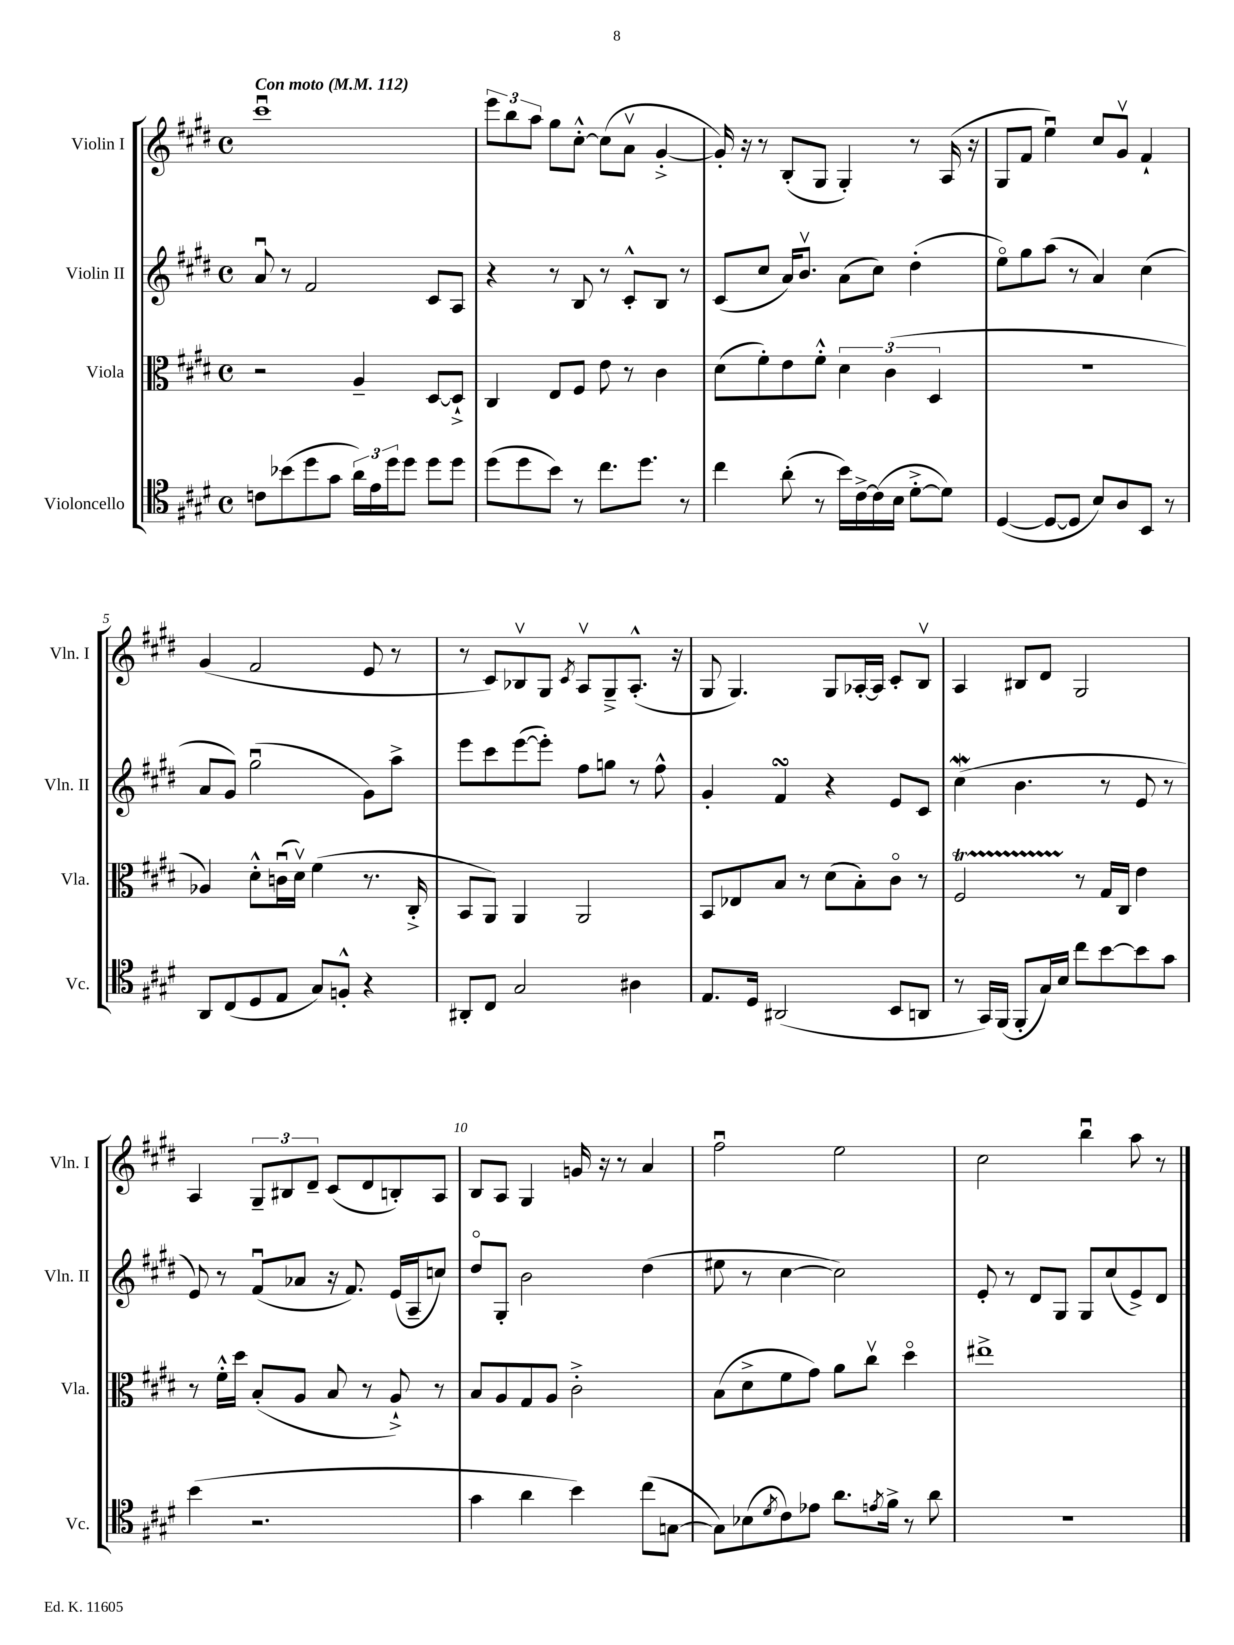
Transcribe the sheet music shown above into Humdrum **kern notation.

**kern	**kern	**kern	**kern
*part4	*part3	*part2	*part1
*staff4	*staff3	*staff2	*staff1
*I"Violoncello	*I"Viola	*I"Violin II	*I"Violin I
*I'Vc.	*I'Vla.	*I'Vln. II	*I'Vln. I
*clefC4	*clefC3	*clefG2	*clefG2
*k[f#c#g#d#]	*k[f#c#g#d#]	*k[f#c#g#d#]	*k[f#c#g#d#]
*M4/4	*M4/4	*M4/4	*M4/4
*met(c)	*met(c)	*met(c)	*met(c)
*MM112	*MM112	*MM112	*MM112
=1	=1	=1	=1
!	!	!	!LO:TX:a:B:t=Con moto
8cn\L	2r	8au/	1ccc#u
(8b-X\	.	8r	.
8dd#\	.	2f#/	.
8g#\J	.	.	.
24a\LL)	4A~/	.	.
24e\	.	.	.
24dd#\J	.	.	.
8dd#\J	.	.	.
8dd#\L	[8D#/L	8c#/L	.
8dd#\J	8D#`^/J]	8A/J	.
=2	=2	=2	=2
(8dd#\L	4C#/	4r	12eee\L
.	.	.	12bb\
8dd#\	.	.	.
.	.	.	12aa\J
8b\J)	8E/L	8r	8gg#\L
8r	8F#/J	8B/	[8cc#'^^\J
8.cc#\L	8e\	8r	(8cc#\L]
.	8r	8c#'^^/L	8av\J
8.dd#\J	.	.	.
.	4c#\	8B/J	[4g#'^/
8r	.	8r	.
=3	=3	=3	=3
4cc#\	(8d#\L	(8c#/L	16g#'/])
.	.	.	16r
.	8f#'\)	8cc#/J	8r
(8a'\	8e\	16a/KL)	(8B'/L
.	.	8.bv/J	.
8r	8f#'^^\J	.	8G#/J
16b\LL)	6d#\	(8a\L	4G#'/)
[16c#^\	.	.	.
(16c#\]	.	8cc#\J)	.
.	(6c#\	.	.
16B\JJ	.	.	.
[8d#'^\L	.	(4dd#'\	8r
.	6D#/	.	.
8d#\J])	.	.	(16A/
.	.	.	16r
=4	=4	=4	=4
([4D#/	1r	8ee\L)	8G#/L
.	.	8gg#\	8f#/J
8D#/L_	.	(8aa\J	4eeu\)
8D#/J]	.	8r	.
8B/L)	.	4a/)	8cc#/L
8A/	.	.	8g#v/J
8BB/J	.	(4cc#\	4f#`/
8r	.	.	.
!!LO:LB:g=z
=5	=5	=5	=5
8AA/L	4A-X/)	8a/L	(4g#/
(8C#/	.	8g#/J)	.
8D#/	8d#'^^\L	(2gg#u\	2f#/
8E/J	(16cnu\L	.	.
.	16d#v\JJ)	.	.
8G#/L)	(4f#\	.	.
8Fn'^^/J	.	.	.
4r	8.r	8g#\L)	8e/
.	.	8aa^\J	8r
.	16C#'^/	.	.
=6	=6	=6	=6
8AA#X'/L	8BB/L	8eee\L	8r
8C#/J	8AA/J)	8ccc#\	8c#/L)
2G#/	4AA/	([8eee\	8B-Xv/
.	.	8eee'\J])	8G#/J
.	.	.	8qc#/
.	2AA/	8ff#\L	8Av/L
.	.	8ggn\J	8G#~^/
4A#X\	.	8r	(8.A'^^/J
.	.	8ff#^^\	.
.	.	.	16r
=7	=7	=7	=7
8.E/L	8BB/L	4g#'/	8G#/
.	8E-X/	.	4.G#/)
16D#/Jk	.	.	.
(2AA#X/	8B/J	4f#sSSS/	.
.	8r	.	.
.	(8d#\L	4r	8G#/L
.	8B'\)	.	[16A-X'/L
.	.	.	16A-/JJ]
8BB/L	8c#\J	8e/L	8c#'/L
8AAn/J	8r	8c#/J	8Bv/J
=8	=8	=8	=8
8r	2F#T/	(4cc#W\	4A/
16GG#/LL)	.	.	.
(16FF#/JJ	.	.	.
8FF#'/L	.	4.b\	8B#X/L
16G#/L)	.	.	8d#/J
16B/JJ	.	.	.
8cc#\L	8r	.	2G#/
[8b\	16G#/LL	8r	.
.	16C#/JJ	.	.
8b\]	4e\	8e/	.
8g#\J	.	8r	.
!!LO:LB:g=z
=9	=9	=9	=9
(4b\	8r	8e/)	4A/
.	16f#'^^\LL	8r	.
.	16dd#\JJ	.	.
2.r	(8B'/L	(8f#u/L	12G#~/L
.	.	.	12B#X/
.	8A/J	8a-X/J	.
.	.	.	12d#~/J
.	8B/	16r	(8c#/L
.	.	8.f#/)	.
.	8r	.	8d#/
.	8A`^/)	(16e/LL	8Bn'/)
.	.	16A~/J	.
.	8r	8ccn/J)	8A/J
=10	=10	=10	=10
4g#\	8B/L	8dd#/L	8B/L
.	8A/	8G#'/J	8A/J
4a\	8G#/	2b\	4G#/
.	8A/J	.	.
4b\)	2c#'^\	.	16gn/
.	.	.	16r
.	.	.	8r
(8cc#\L	.	(4dd#\	4a/
[8Gn\J	.	.	.
=11	=11	=11	=11
8G\L])	(8B\L	8ee#X\	2ff#u\
(8B-X\	8d#^\	8r	.
8qd#/	.	.	.
8c#\)	8f#\	[4cc#\	.
8e-X\J	8g#\J)	.	.
8.a\L	8a\L	2cc#\])	2ee\
.	8cc#v\J	.	.
8qen/	.	.	.
16f#^\Jk	.	.	.
8r	4dd#\	.	.
8a\	.	.	.
=12	=12	=12	=12
1r	1ee#X^	8e'/	2cc#\
.	.	8r	.
.	.	8d#/L	.
.	.	8G#/J	.
.	.	8G#/L	4bbu\
.	.	(8cc#/	.
.	.	8e^/)	8aa\
.	.	8d#/J	8r
==	==	==	==
*-	*-	*-	*-
